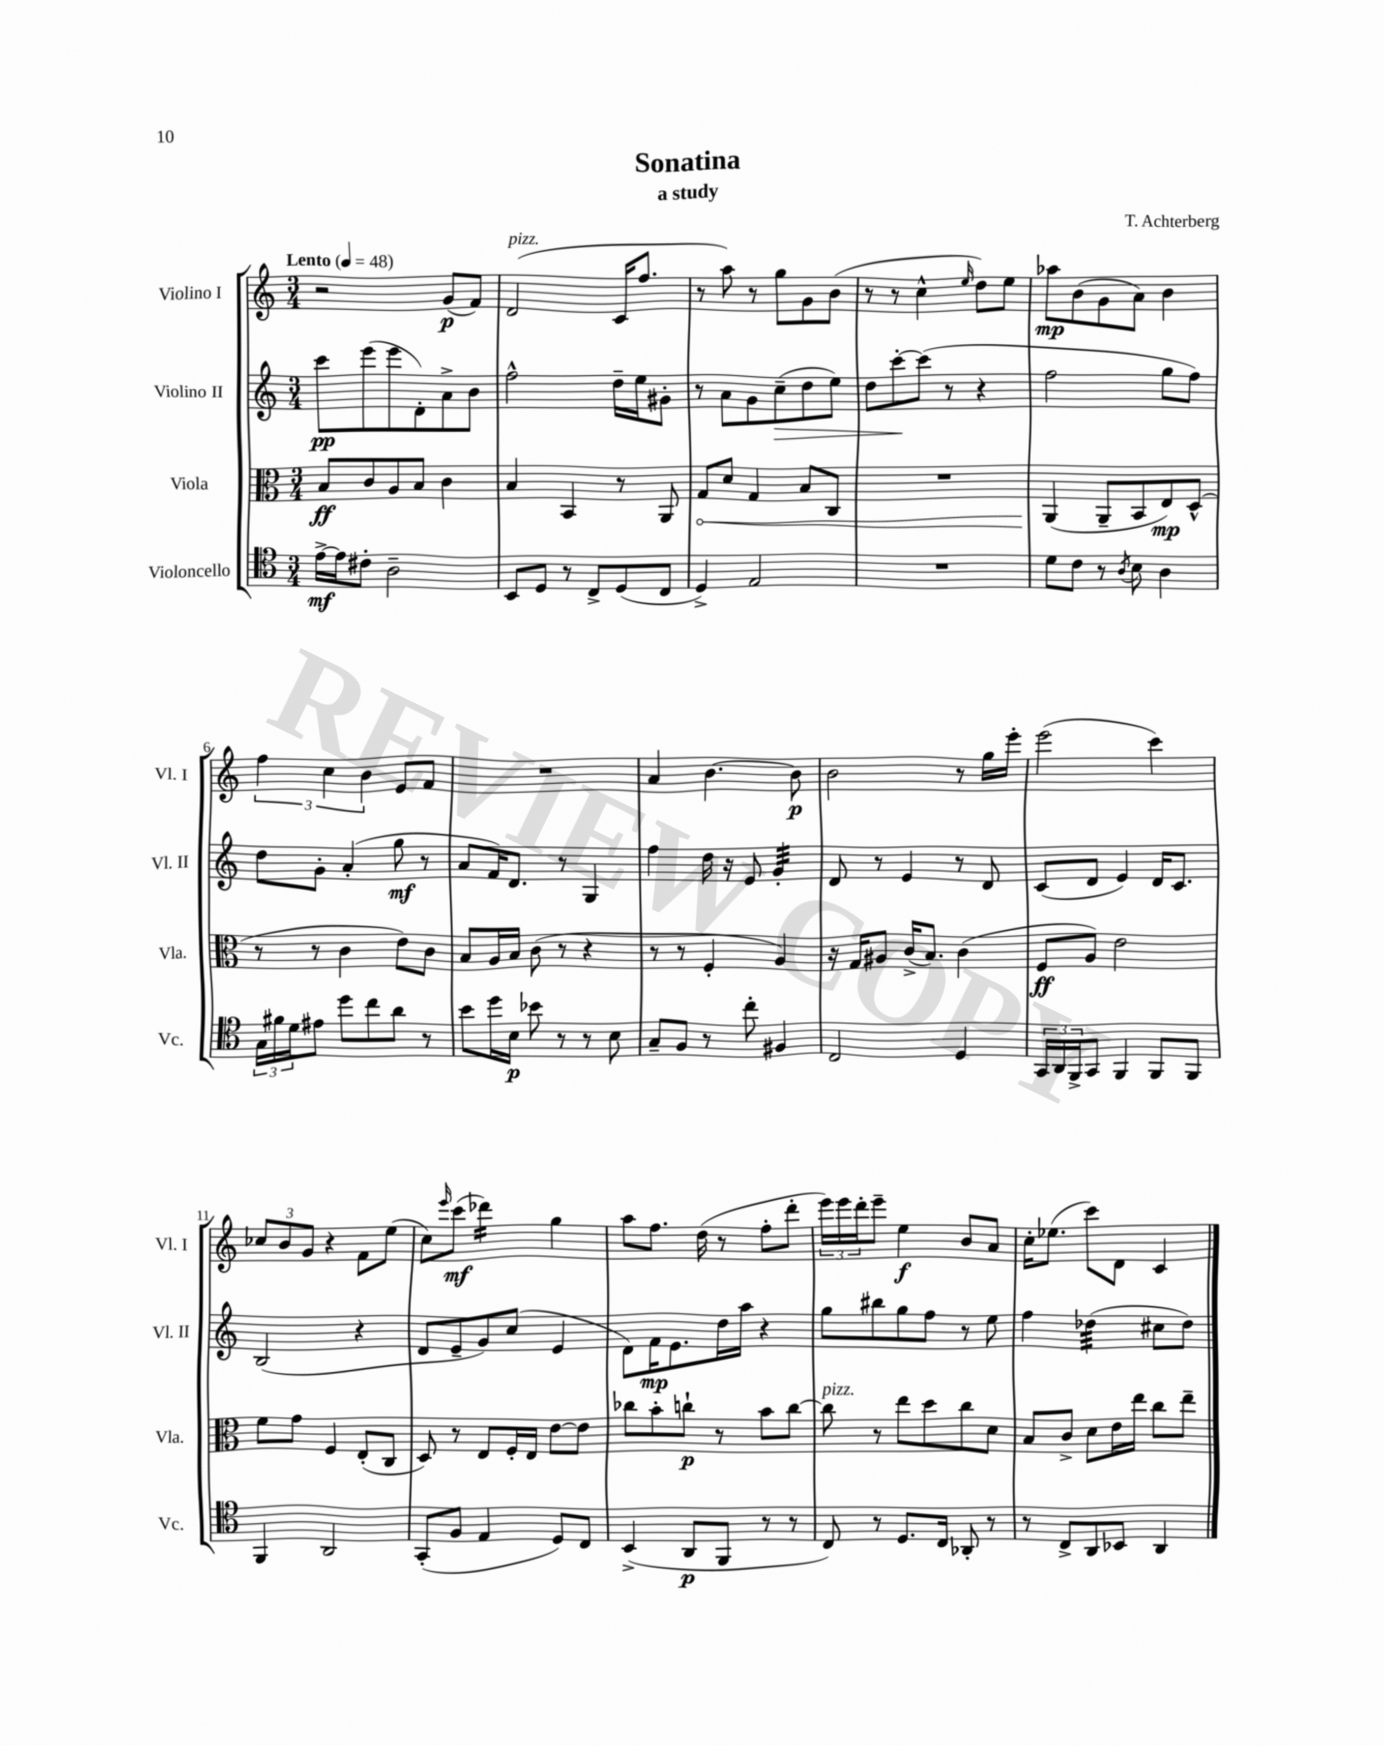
\header { title = "Sonatina" composer = "T. Achterberg" subtitle = "a study" }
<<
\new StaffGroup <<
\new Staff = "s0" \with { instrumentName = "Violino I" shortInstrumentName = "Vl. I" } {
    \clef treble \key c \major \numericTimeSignature \time 3/4 \tempo "Lento" 4 = 48
    r2 g'8\p( f'8) |
    d'2^\markup { \italic "pizz." }( c'16 f''8. |
    r8 a''8) r8 g''8 g'8 b'8( |
    r8 r8 c''4-^ \grace { e''16 } d''8) e''8 |
    aes''8\mp b'8( g'8 a'8) b'4 |
    \tuplet 3/2 { f''4 c''4 b'4 } e'8 f'8 |
    R2. |
    a'4 b'4.~ b'8\p |
    b'2 r8 g''16 e'''16-. |
    e'''2( c'''4) |
    \tuplet 3/2 { ces''8 b'8 g'8 } r4 f'8 e''8( |
    c''8) \grace { e'''16 } c'''8\mf( des'''4:16) g''4 |
    a''8 f''8. d''16( r8 f''8-. d'''8-. |
    \tuplet 3/2 { e'''16) e'''16 d'''16-. } e'''8-- e''4\f b'8 a'8 |
    c''16-. ees''8.( c'''8) d'8 c'4 \bar "|." |
}
\new Staff = "s1" \with { instrumentName = "Violino II" shortInstrumentName = "Vl. II" } {
    \clef treble \key c \major \numericTimeSignature \time 3/4
    c'''8\pp e'''8( e'''8 d'8-.) a'8-> b'8 |
    f''2-^ d''16-- e''16 gis'8-. |
    r8 a'8 g'8 c''8--\>( d''8 e''8) |
    d''8 c'''8~-.\! c'''8( r8 r4 |
    f''2 g''8 f''8) |
    d''8 g'8-. a'4-.( g''8\mf r8 |
    a'8 f'16) d'8. r8 g4 |
    f''4 d''16 r16 e'8 g'4:32-. |
    d'8 r8 e'4 r8 d'8 |
    c'8( d'8 e'4) d'16 c'8. |
    b2( r4 |
    d'8 e'8-- g'8) c''8( e'4 |
    d'8) f'16\mp e'8. d''16 a''16 r4 |
    g''8 bis''8 g''8 f''8 r8 e''8 |
    f''4 des''4:32( cis''8 des''8) \bar "|." |
}
\new Staff = "s2" \with { instrumentName = "Viola" shortInstrumentName = "Vla." } {
    \clef alto \key c \major \numericTimeSignature \time 3/4
    b8\ff c'8 a8 b8 c'4 |
    b4 b,4 r8 a,8 |
    \once \override Hairpin.circled-tip = ##t g8\< d'8 g4 b8 c8 |
    R2. |
    a,4\!( a,8-- b,8 e8\mp) d8-^( |
    r8 r8 c'4 e'8) c'8 |
    b8 a16 b16 c'8( r8 r4 |
    r8 r8 f4-. a4) |
    r16 g16 ais8 c'16->( b8.) c'4( |
    f8\ff a8) e'2 |
    f'8 g'8 f4 e8-.( c8 |
    d8) r8 e8 f16-. e16 e'8~ e'8 |
    ces''8 b'8-. c''8-!\p r8 b'8 c''8~ |
    c''8^\markup { \italic "pizz." } r8 e''8 d''8 c''8 d'8 |
    b8 c'8-> d'8 e'16 e''16 c''8 e''8-- \bar "|." |
}
\new Staff = "s3" \with { instrumentName = "Violoncello" shortInstrumentName = "Vc." } {
    \clef tenor \key c \major \numericTimeSignature \time 3/4
    e'16~->\mf e'16 cis'8-. a2-- |
    b,8 d8 r8 c8-> d8( c8 |
    d4->) e2 |
    R2. |
    d'8 c'8 r8 \acciaccatura { a8 } b8 a4 |
    \tuplet 3/2 { g16 fis'16 d'16 } eis'8 d''8 c''8 a'8 r8 |
    b'8 d''16 b16\p bes'8 r8 r8 b8 |
    g8-- f8 r8 c''8-. fis4 |
    c2 d4 |
    \tuplet 3/2 { g,16 a,16 f,16-> } g,8 f,4 f,8 f,8 |
    f,4 a,2 |
    g,8-.( f8 e4 d8) c8 |
    b,4->( a,8\p f,8 r8 r8 |
    c8) r8 d8. c16 aes,8-. r8 |
    r8 c8-> a,8 bes,8 a,4 \bar "|." |
}
>>
>>
